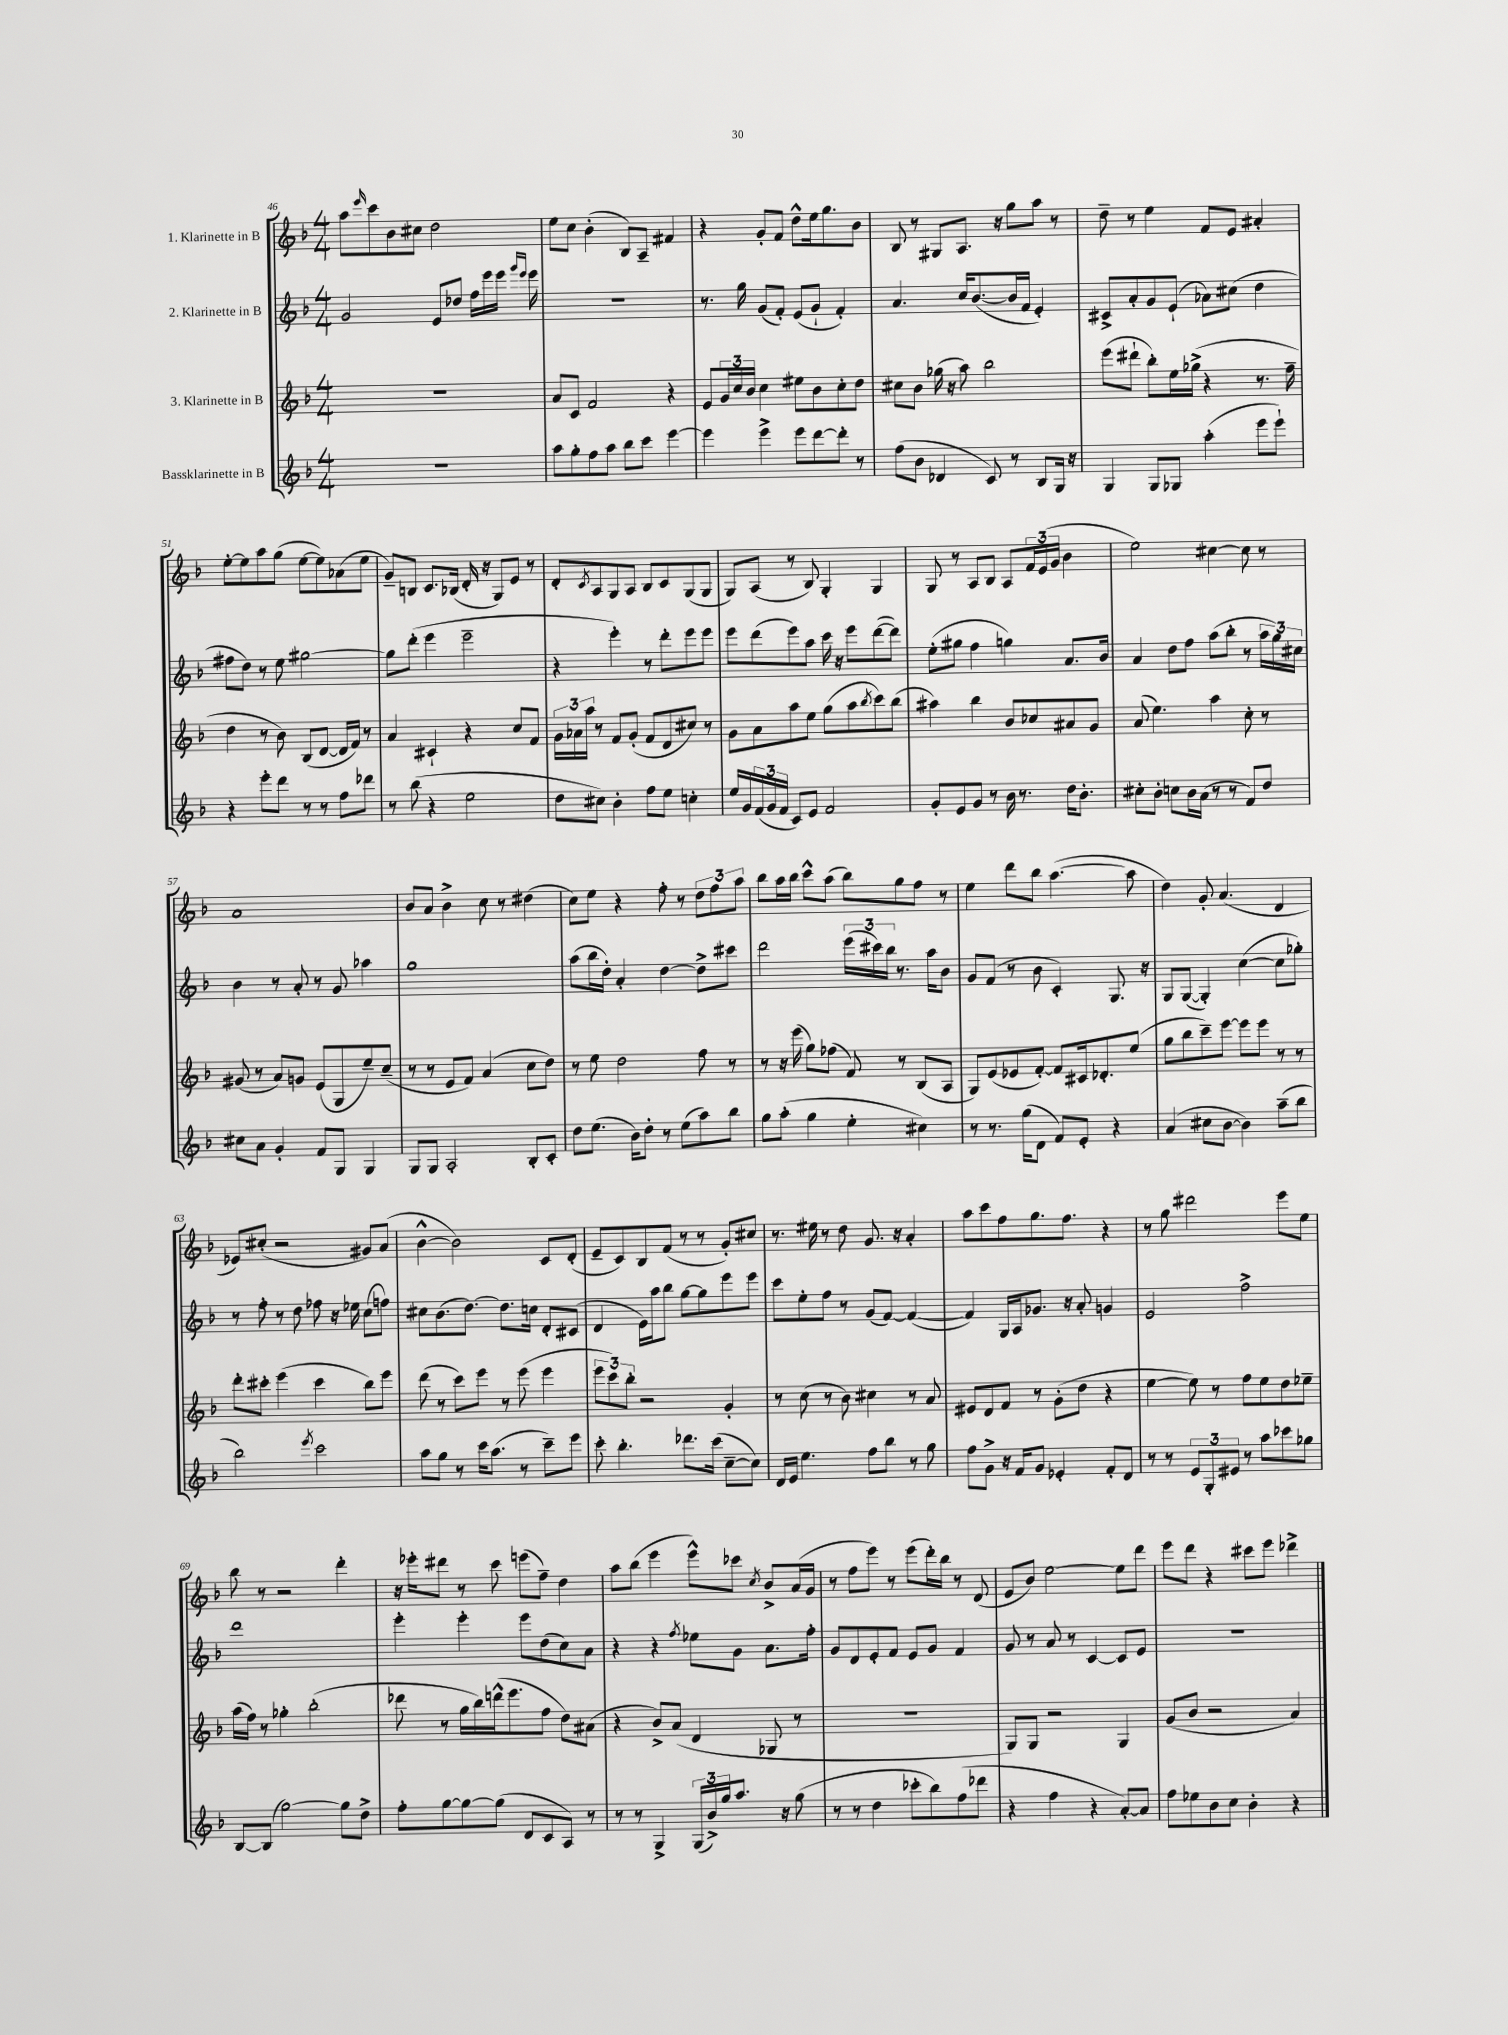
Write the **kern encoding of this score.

**kern	**kern	**kern	**kern
*part4	*part3	*part2	*part1
*staff4	*staff3	*staff2	*staff1
*I"Bassklarinette in B	*I"3. Klarinette in B	*I"2. Klarinette in B	*I"1. Klarinette in B
*clefG2	*clefG2	*clefG2	*clefG2
*k[b-]	*k[b-]	*k[b-]	*k[b-]
*M4/4	*M4/4	*M4/4	*M4/4
=46	=46	=46	=46
1r	1r	2g/	8aa\L
.	.	.	16qqeee/
.	.	.	8ccc\
.	.	.	8b-\
.	.	.	8cc#X\J
.	.	8e/L	2dd\
.	.	8dd-X/J	.
.	.	16ff\LL	.
.	.	16eee\	.
.	.	16eee\JJ	.
.	.	16qqggg/LL	.
.	.	16qqeee/JJ	.
.	.	16eee\	.
=47	=47	=47	=47
8aa\L	8a/L	1r	8ee\L
8gg'\	8c/J	.	8cc\J
8ff\	2f/	.	(4b-'\
8aa\J	.	.	.
8bb-\L	.	.	8B-/L)
8ccc\J	.	.	8A~/J
[4eee\	4r	.	4f#X/
=48	=48	=48	=48
4eee\]	8e/L	8.r	4r
.	24g/L	.	.
.	24cc/	.	.
.	.	16gg\	.
.	24b-/JJ	.	.
4eee^\	4cc\	(8g/L	8g'/L
.	.	8f'/J)	8f/J
8eee\L	8ee#X\L	(8e/L	8dd^^\L
[8ddd\	8b-\	8g`/J	16ee\k
.	.	.	8.gg\
8ddd'\J]	8cc'\	4f'/)	.
8r	8dd\J	.	8b-\J
=49	=49	=49	=49
(8ff\L	8cc#X\L	4.a/	8B-/
8b-\J	8b-\J	.	8r
4d-X/	(16gg-X\	.	8G#X/L
.	16r	.	.
.	8aa\)	16cc/KL	8.A/J
.	.	([8.b-/	.
8c/)	2bb-\	.	.
.	.	.	16r
8r	.	16b-/L]	8gg\L
.	.	16f/JJ	.
8B-/L	.	4e'/)	8aa\J
16G/Jk	.	.	8r
16r	.	.	.
=50	=50	=50	=50
4G/	(8eee\L	8c#X^/L	8dd~\
.	8ddd#X`\J	8a'/	8r
8G/L	8bb-'\L)	8g/	4ee\
8G-X/J	16ee\L	(8e`/J	.
.	(16gg-X^\JJ	.	.
(4aa'\	4r	8a-X\L)	8f/L
.	.	(8cc#X\J	8e/J
8eee\L	8.r	4dd\	4a#X'/
8eee`\J)	.	.	.
.	16ff~\	.	.
!!LO:LB:g=z
=51	=51	=51	=51
4r	4dd\	8ff#X\L	[8ee'\L
.	.	8dd\J)	8ee\]
8eee'\L	8r	8r	8aa\
8ddd\J	8b-\)	8ee\	(8gg\J
8r	(8B-/L	[2gg#X\	[8ee\L
8r	[8d/J	.	8ee\])
8ff\L	16d/LL]	.	(8a-X\
.	16f/JJ)	.	.
8ddd-X\J	8r	.	8ee\J
=52	=52	=52	=52
8r	4a/	8gg#\L]	8g~/L)
(8bb-\	.	(8ddd'\J	8Bn/J
4r	4c#X`/	4eee\	8.c/L
.	.	.	(16B-X/Jk
2ee\	4r	2eee~\	16d'/
.	.	.	16r
.	.	.	8G/L)
.	8cc/L	.	8e/J
.	8f/J	.	8r
=53	=53	=53	=53
8dd\L	24g\LL	4r	8d'/L
.	24a-X\	.	.
.	24aa\JJ	.	.
.	.	.	8qc/
8cc#X\J)	8r	.	8A/
4b-'\	8f/L	4eee'\)	8G/
.	(8g'/J	.	8A/J
8ff\L	8f/L	8r	8B-/L
8ee\J	8d/	8ddd'\L	8c/
4ccn'\	8cc#X/J)	8eee\	(8G/
.	8r	8eee\J	8G/J
=54	=54	=54	=54
16ee/LL	8g\L	8eee\L	8G/L)
16g/	.	.	.
(24f/	8a\	(8ddd\	(8A/J
24g/	.	.	.
24f/JJ	.	.	.
8c/L)	8aa\	8eee\)	8r
8e/J	8ee\J	8aa\J	8B-/)
2f/	(8gg\L	16ccc\	4G'/
.	.	16r	.
.	8aa\	8eee\L	.
.	8qbb-/	.	.
.	8ccc\)	([8ddd\	4G/
.	(8bb-\J	8ddd\J])	.
=55	=55	=55	=55
8g'/L	4aa#X\)	(8ee'\L	8G/
8e/	.	8gg#X\J	8r
8g/J	4bb-\	4ff\	8A/L
8r	.	.	8B-/J
16b-\	8b-/L	4ggn\)	8A/L
8.r	.	.	.
.	8cc-X/	.	24f/L
.	.	.	(24e/
.	.	.	24g/JJ
16dd\KL	8a#X/	8.a/L	4b-\
8.b-'\J	.	.	.
.	8g/J	.	.
.	.	16b-/Jk	.
=56	=56	=56	=56
8cc#X'\L	(8a/	4a/	2ee\)
8b-'\J	4.ee\)	.	.
8ccn\L	.	8dd\L	.
16b-\L	.	8ff\J	.
(16a\JJ	.	.	.
8r	4aa\	(8aa\L	[4cc#X\
8r	.	8bb-'\J	.
8f/L)	8cc'\	8r	8cc#\]
8dd/J	8r	24aa\LL	8r
.	.	24gg\)	.
.	.	24cc#X\JJ	.
!!LO:LB:g=z
=57	=57	=57	=57
8cc#X\L	(8g#X/	4b-\	1a
8a\J	8r	.	.
4g'/	8a/L)	8r	.
.	8gn/J	8a'/	.
8f/L	(8e/L	8r	.
8G/J	8G/	8g/	.
4G/	8ee~/)	4aa-X\	.
.	(8cc~/J	.	.
=58	=58	=58	=58
8G/L	8r	1gg	8b-/L
8G/J	8r	.	8a/J
2A'/	8e/L	.	4b-^\
.	8f/J)	.	.
.	(4a/	.	8cc\
.	.	.	8r
8B-'/L	8cc\L	.	(4dd#X\
8c'/J	8dd\J)	.	.
=59	=59	=59	=59
8dd\L	8r	(8aa\L	8cc\L)
(8.ee\J	8ee\	16bb-\L	8ee\J
.	.	16dd'\JJ)	.
.	2dd\	4a'/	4r
16b-\KL)	.	.	.
8dd'\J	.	.	.
8r	.	[4dd\	8ff'\
(8ee\L	.	.	8r
8aa\)	8ff\	8dd^\L]	12dd\L
.	.	.	12ff\
8bb-\J	8r	8ccc#X\J	.
.	.	.	12aa\J
=60	=60	=60	=60
8gg\L	8r	2ddd\	8bb-\L
(8aa'\J	16r	.	16aa\L
.	(16eee\	.	16bb-\JJ
4gg\	8gg\L)	.	8ccc^^\L
.	(8ff-X\J	.	(8aa\J
4ee'\	8f/)	(24eee\LL	8bb-\L)
.	.	24ccc#X\)	.
.	.	24bb-\JJ	.
.	8r	8.r	8gg\
4cc#X\)	(8B-/L	.	8ff\J
.	.	16aa\KL	.
.	8A/J	8b-\J	8r
=61	=61	=61	=61
8r	8G/L)	8g/L	4ee\
8.r	(8e/	(8f/J	.
.	8e-X/	8r	8ddd\L
(16gg\KL	.	.	.
8d\J	[8f'/J)	8b-\	8bb-\J
8f/L)	8f/L]	4c'/)	([4.aa\
8e'/J	16c#X/k	.	.
.	8.d-X'/	.	.
4r	.	8.G/	.
.	(8ee/J	.	8aa\]
.	.	16r	.
=62	=62	=62	=62
(4a/	8gg\L	8G/L	4dd\)
.	8bb-\	([8G/J	.
8cc#X\L	8ccc~\)	4G'/])	8g'/
[8b-\J	[8eee\J	.	(4.a/
4b-\])	8eee\L]	([4cc\	.
.	8eee\J	.	.
(8aa~\L	8r	8cc\L]	4d/
8bb-\J	8r	8gg-X'\J)	.
!!LO:LB:g=z
=63	=63	=63	=63
2bb-\)	8ddd'\L	8r	8e-X/L)
.	8ccc#X'\J	8ff'\	(8cc#X'/J
.	(4eee\	8r	2r
.	.	8dd\	.
8qeee/	.	.	.
2ccc\	4ccc#\	8ff-X\	.
.	.	16r	.
.	.	16ee-X\	.
.	8bb-\L)	(8cc\L	8g#X/L)
.	8eee\J	8ffn\J)	(8a/J
=64	=64	=64	=64
8aa\L	(8ddd\	8cc#X\L	[4b-^^\
8gg\J	8r	(8.b-\	.
8r	8ccc\L)	.	2b-\])
.	.	[8.dd\J)	.
16ccc\KL	8eee\J	.	.
(8.aa\J	.	.	.
.	8r	8.dd\L]	.
8r	(8eee\	.	.
.	.	16ccn\Jk	.
8ccc~\L)	4eee\	8d'/L	8c/L
8eee\J	.	(8c#X/J	(8d'/J
=65	=65	=65	=65
8ccc'\	12eee\L	4d/	8e~/L
.	12ccc\)	.	.
4.bb-'\	.	.	8c/)
.	12bb-'\J	.	.
.	2r	16e\LL)	8B-/
.	.	16aa\J	.
.	.	8bb-\J	(8f/J
8.ddd-X\L	.	[8gg\L	8r
.	.	8gg\]	8r
(16ccc\Jk	.	.	.
[8cc~\L	4g'/	8eee\	8g'/L)
8cc\J])	.	8eee\J	8cc#X/J
=66	=66	=66	=66
16d/LL	8r	8ccc\L	8.r
16e/JJ	.	.	.
4.ee\	(8cc\	8ee'\	.
.	.	.	16ee#X\
.	8r	8ff\J	8r
.	8b-\)	8r	8dd\
8ff\L	4cc#X\	(8g/L	8.g/
8bb-\J	.	[8f/J)	.
.	.	.	16r
8r	8r	(4f/_	4a'/
8gg\	8a/	.	.
=67	=67	=67	=67
8ff\L	8e#X/L	4f/])	8aa\L
8g^\J	8d/	.	8ccc\
16r	8f/J	16G/LL	8ff\
16f/KL	.	16A/J	.
8g/J	8r	8.g-X/J	8.gg\
4e-X'/	(8g'\L	.	.
.	.	16r	8.ff\J
.	8dd\J	8a'/	.
8f'/L	4r	4gn/	4r
8d/J	.	.	.
=68	=68	=68	=68
8r	[4ee\	2e/	8r
8r	.	.	8gg\
12e/L	8ee\])	.	2ddd#X\
12G'/	.	.	.
.	8r	.	.
12e#X/J	.	.	.
8r	8ff\L	2ff^\	.
8aa\L	8ee\	.	.
8ccc-X\	8dd\	.	8eee\L
8gg-X\J	8ee-X~\J	.	8ee\J
!!LO:LB:g=z
=69	=69	=69	=69
[8B-/L	(16aa\LL	1ddd	8bb-\
.	16ff\JJ)	.	.
(8B-/J]	8r	.	8r
[2gg\)	4gg-X'\	.	2r
.	(2bb-'\	.	.
8gg\L]	.	.	4ddd'\
8dd^\J	.	.	.
=70	=70	=70	=70
8ff'\L	8ddd-X\	4eee'\	16r
.	.	.	16eee-X'\KL
[8gg\	8r	.	8ddd#X\J
8gg\_	16gg\LL	4eee'\	8r
.	16bb-\)	.	.
(8gg\J]	(16dddn^^\J	.	8ccc\
.	8.eee\	.	.
8d/L	.	8eee\L	(8eeen\L
8c/	8ff\J	(8dd\	8ff~\J)
8A/J)	8dd\L)	8cc\)	4dd\
8r	(8a#X\J	8a\J	.
=71	=71	=71	=71
8r	4r	4r	8aa\L
8r	.	.	(8bb-\J
4G^/	8b-^/L)	4r	4eee\
.	(8a/J	.	.
.	.	8qff/	.
(24G/LL	4d/	8ee-X\L	8eee^^\L)
24b-^/)	.	.	.
24gg/J	.	.	.
8.aa/J	.	8g\J	8ccc-X\J
.	.	.	8qcc/
.	8G-X/	8.a\L	8b-^/L
16r	.	.	.
(8gg\	8r	.	(16a/L
.	.	16ff'\Jk	16g/JJ
=72	=72	=72	=72
8r	1r	8g/L	8r
8r	.	8d/	8ff\L
4dd\	.	8e'/	8eee\J)
.	.	8f/J	8r
8ccc-X'\L	.	8e/L	(8eee\L
8bb-\)	.	8g/J	16ddd'\L)
.	.	.	16bb-\JJ
(8ff\	.	4f/	8r
8ddd-X\J	.	.	(8d/
=73	=73	=73	=73
4r	8G/L)	8g/	8e/L
.	8G/J	8r	8b-/J)
4ff\	2r	8a/	[2ee\
.	.	8r	.
4r	.	[4c/	.
[8a'/L)	4G/	8c/L]	8ee\L]
8a/J]	.	8e/J	8ddd\J
=74	=74	=74	=74
8ff\L	(8g/L	1r	8eee\L
8ee-X\	8b-/J	.	8ddd\J
8b-\	2r	.	4r
8cc\J	.	.	.
4b-'\	.	.	8ccc#X\L
.	.	.	8eee\J
4r	4a/)	.	4ddd-X^\
==	==	==	==
*-	*-	*-	*-
